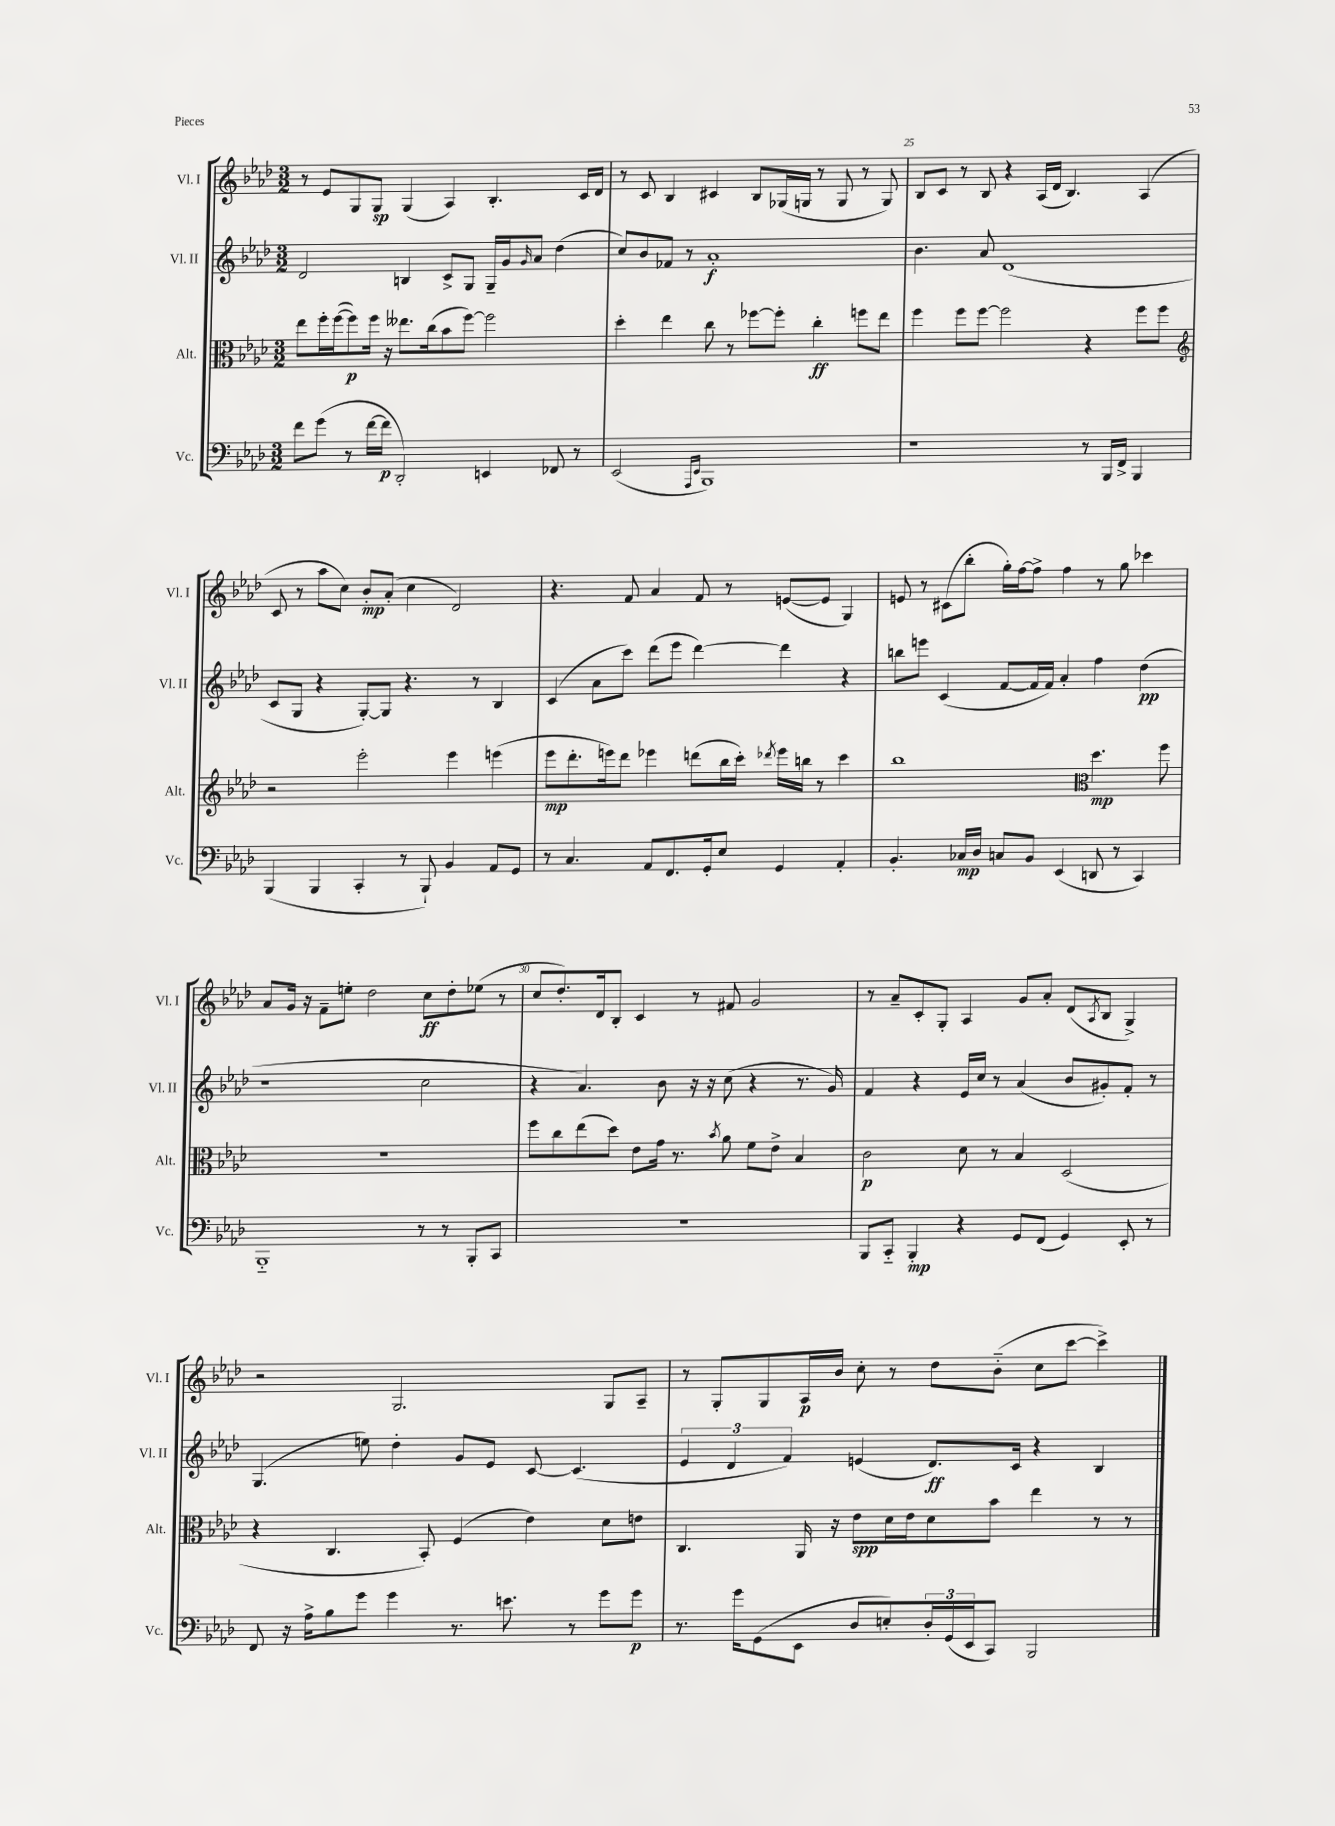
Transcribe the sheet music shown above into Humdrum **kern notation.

**kern	**kern	**kern	**kern
*staff4	*staff3	*staff2	*staff1
*clefF4	*clefC3	*clefG2	*clefG2
*k[b-e-a-d-]	*k[b-e-a-d-]	*k[b-e-a-d-]	*k[b-e-a-d-]
*M3/2	*M3/2	*M3/2	*M3/2
8f	8ee-	2d-	8r
(8g	16ff'	.	8e-
.	([16ff	.	.
8r	8ff])	.	8G
[16f	16ff	.	8G
16f]	16r	.	.
2DD-')	8.ee--	4B	(4G
.	(16cc	.	.
.	8b-	8c^	4A-)
.	[8ff)	8G	.
4EE	2ff]	16G~	4.B-'
.	.	16g	.
.	.	16qqg	.
.	.	8a-	.
8FF-	.	(4dd-	.
8r	.	.	16c
.	.	.	16d-
=	=	=	=
(2EE-	4dd-'	8cc)	8r
.	.	8b-	8c
.	4ee-	8f-	4B-
.	.	8r	.
16qqAAA-	.	.	.
16qqEE-	.	.	.
1BBB-)	8cc	1a-'	4c#
.	8r	.	.
.	[8ff-	.	8B-
.	8ff-']	.	(16G-
.	.	.	16G
.	4cc'	.	8r
.	.	.	8G
.	8ff	.	8r
.	8ee-	.	8G)
=	=	=	=
1r	4ff	4.b-	8B-
.	.	.	8c
.	8ff	.	8r
.	[8ff	8a-	8B-
.	2ff]	(1d-	4r
.	.	.	(16A-
.	.	.	16d-
.	.	.	4.B-)
8r	4r	.	.
16BBB-	.	.	.
16FF^	.	.	.
4BBB-	8ff	.	(4A-
.	8ff	.	.
=	=	=	=
*	*clefG2	*	*
(4BBB-	2r	8c	8c
.	.	8G	8r
4BBB-	.	4r	8aa-
.	.	.	8cc)
4CC'	2eee-'	[8G')	8b-'
.	.	8G]	(8a-'
8r	.	4.r	4cc
8BBB-`)	.	.	.
4BB-	4eee-	.	2d-)
.	.	8r	.
8AA-	(4eee	4B-	.
8GG	.	.	.
=	=	=	=
8r	8eee-	(4c	4.r
4.C	8.ddd-'	.	.
.	.	8a-	.
.	16eee)	.	.
.	8ddd-	8ccc)	8f
8AA-	4eee-	(8ddd-	4a-
8.FF	.	8eee-	.
.	(8ddd	[4ddd-)	8f
16GG'	.	.	.
8E-	16bb-	.	8r
.	16ccc')	.	.
.	8qddd-	.	.
4GG	16eee-	4ddd-]	([8e
.	16bb	.	.
.	8r	.	8e]
4AA-'	4ccc	4r	4G)
=	=	=	=
4.BB-'	1bb-	8bb	8e
.	.	8eee	8r
.	.	(4c	(8c#
16C-	.	.	8bb-'
16D-	.	.	.
8C	.	[8f	16gg')
.	.	.	[16ff
8BB-	.	16f]	8ff^]
.	.	16f)	.
(4EE-	.	4a-'	4ff
*	*clefC3	*	*
8DD	4.dd-	4ff	8r
8r	.	.	8gg
4CC)	.	(4dd-	4ccc-
.	8ff	.	.
=	=	=	=
1BBB-'~	1.r	1r	8a-
.	.	.	16g
.	.	.	16r
.	.	.	8f~
.	.	.	8ee'
.	.	.	2dd-
8r	.	2cc	8cc
8r	.	.	8dd-'
8BBB-'	.	.	(8ee-
8CC	.	.	8r
=	=	=	=
1.r	8ff	4r	8cc
.	8cc	.	8.dd-')
.	(8ee-	4.a-)	.
.	.	.	16d-
.	8dd-)	.	8B-'
.	8e-	.	4c
.	16g	8b-	.
.	8.r	.	.
.	.	16r	8r
.	.	16r	.
.	8qb-	.	.
.	8a-	(8cc	8f#
.	8f	4r	2g
.	8e-^	.	.
.	4B-	8.r	.
.	.	16g)	.
=	=	=	=
8BBB-	2c	4f	8r
8CC'~	.	.	8a-~
4BBB-'	.	4r	8c'
.	.	.	8G'
4r	8d-	16e-	4A-
.	.	16cc	.
.	8r	8r	.
8GG	4B-	(4a-	8g
(8FF	.	.	8a-'
4GG)	(2D-	8b-	(8d-
.	.	.	8qA-
.	.	8g#')	8B-
8EE-'	.	8f'	4G^)
8r	.	8r	.
=	=	=	=
8FF	4r	(4.G	2r
16r	.	.	.
16A-^	.	.	.
8B-	4.C	.	.
8g	.	8ee)	.
4g	.	4dd-'	2.G
.	8BB-')	.	.
8.r	(4F	8g	.
.	.	8e-	.
8.e	.	.	.
.	4e-)	[8c	.
8r	.	(4.c]	.
8g	8d-	.	8G
8g	8e	.	8A-~
=	=	=	=
8.r	4.C	6e-	8r
.	.	.	8G'
.	.	6d-	.
16g	.	.	.
(8GG	.	.	8G
.	.	6f)	.
8EE-	16AA-	.	16A-
.	16r	.	16b-
8D-	8e-	(4e	8cc'
8E')	16d-	.	8r
.	16e-	.	.
24D-'	8d-	8.d-)	8dd-
(24GG	.	.	.
24EE-	.	.	.
8CC)	8b-	.	(8b-'~
.	.	16c	.
2BBB-	4ee-	4r	8cc
.	.	.	[8ccc
.	8r	4B-	4ccc^])
.	8r	.	.
==	==	==	==
*-	*-	*-	*-
